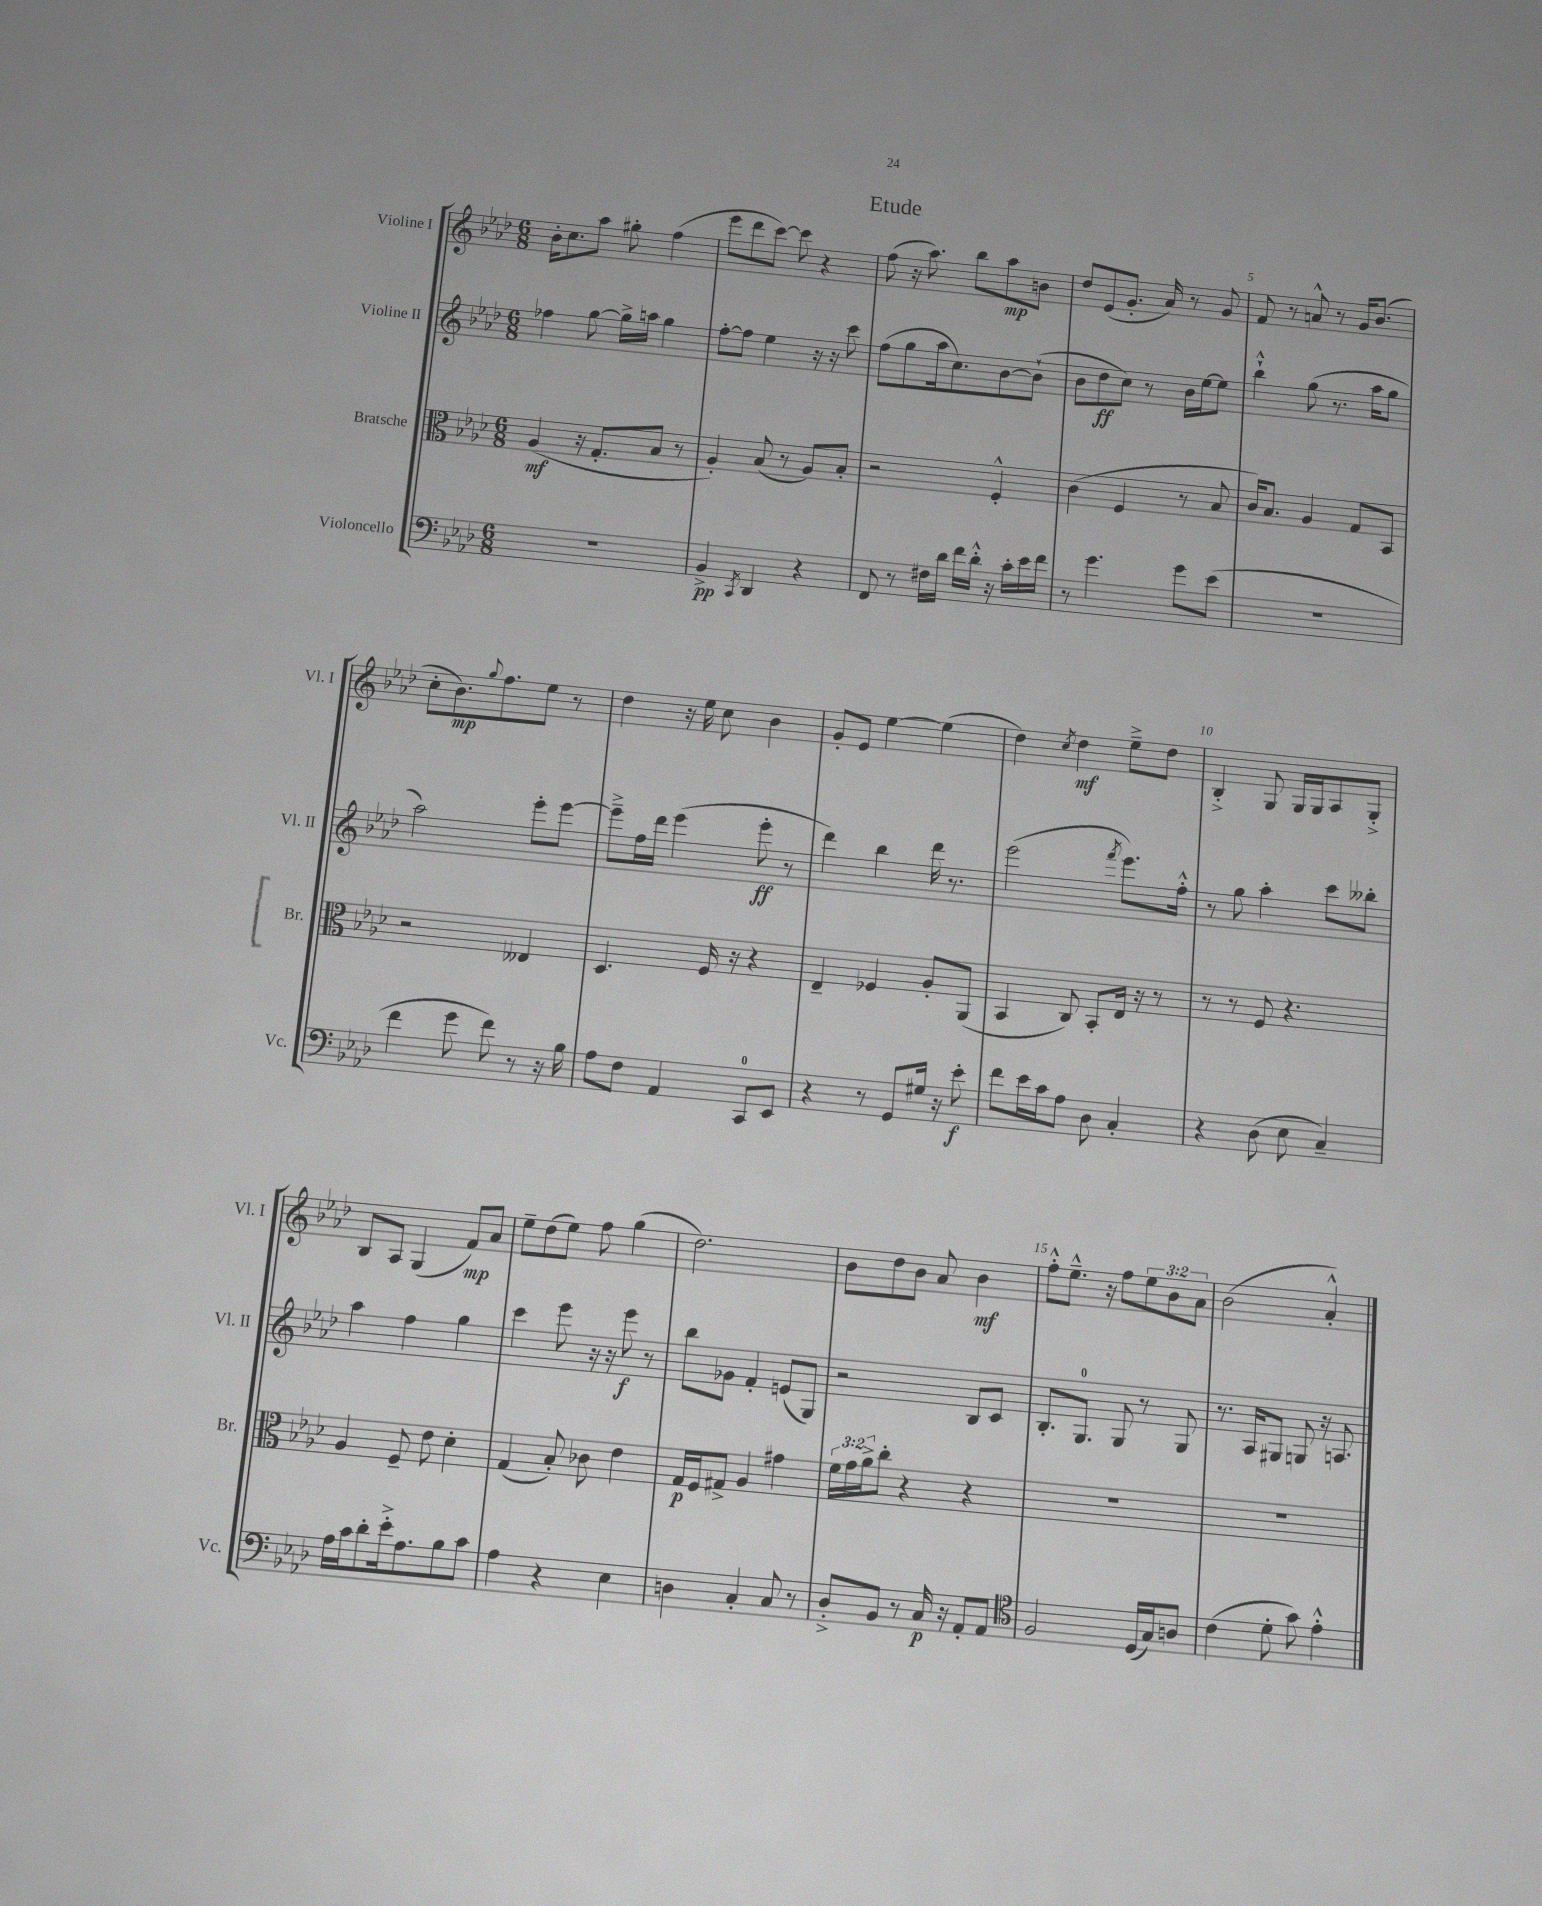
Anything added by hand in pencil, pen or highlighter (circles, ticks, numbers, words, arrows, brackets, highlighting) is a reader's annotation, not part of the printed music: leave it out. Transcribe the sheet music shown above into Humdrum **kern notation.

**kern	**kern	**kern	**kern
*staff4	*staff3	*staff2	*staff1
*clefF4	*clefC3	*clefG2	*clefG2
*k[b-e-a-d-]	*k[b-e-a-d-]	*k[b-e-a-d-]	*k[b-e-a-d-]
*M6/8	*M6/8	*M6/8	*M6/8
2.r	(4A-	4ff-	16b-'
.	.	.	8.cc
.	16r	[8gg	8aa-
.	8.G'	.	.
.	.	16gg^]	8gg#'
.	.	16aa	.
.	8B-	4gg	(4ff
.	8r	.	.
=	=	=	=
4BB-^	4A-')	[8ff'	8eee-
.	.	8ff]	8ddd-
8qCC	.	.	.
4DD-	(8B-	4ee-	[8ccc)
.	8r	.	8ccc]
4r	8A-)	16r	4r
.	.	16r	.
.	8B-'	8ccc	.
=	=	=	=
8FF	2r	(8ff	(8ff
8r	.	8gg	16r
.	.	.	8.aa-)
16F#	.	16aa-	.
16d-	.	8.cc)	.
16f	.	.	8bb-
16d-'^^	.	.	.
16r	4F'^^	[8b-	8aa-
16c'	.	.	.
16e-	.	(8b-`]	8b
16f	.	.	.
=	=	=	=
8r	(4c	8b-	8dd-
4.g	.	8dd-	(8e-
.	4F	8cc)	8.g'
.	.	8r	.
.	.	.	16a-)
8g	8r	16b-	8r
.	.	[16ee-	.
(8e-	8B-	8ee-]	8g
=	=	=	=
2.r	16c)	4bb-`^^	8f
.	8.B-	.	.
.	.	.	8r
.	4A-	(8gg	8a^^
.	.	8.r	8r
.	8G	.	16g
.	.	16aa-	(8.b-
.	8BB-	8gg	.
=	=	=	=
4f	2r	2aa-)	8cc'
.	.	.	8.b-)
8g	.	.	.
.	.	.	8qqgg
.	.	.	8.ff
8f)	.	.	.
8r	4E--	8eee-'	8ee-
16r	.	[8eee-	8r
16B-	.	.	.
=	=	=	=
8A-	4.D-	8eee-~^]	4dd-
8F	.	16ff	.
.	.	16ddd-	.
4AA-	.	(4eee-	16r
.	.	.	16ee-
.	16F	.	8cc
.	16r	.	.
8CC	4r	8eee-'	4b-
8EE-	.	8r	.
=	=	=	=
4r	4E-~	4ddd-)	8g'
.	.	.	8e-
8r	4F-	4bb-	[4ee-
8GG	.	.	.
16G#	8A-'	16ddd-	(4ee-]
16r	.	8.r	.
8e-'	(8AA-	.	.
=	=	=	=
8f	4BB-	(2eee-	4dd-)
16e-	.	.	.
16c	.	.	.
.	.	.	8qcc
8A-	8C)	.	4dd-
8D-	8BB-'	.	.
.	.	8qfff	.
4C'	16E-	8.eee-)	8ee-~^
.	16r	.	.
.	8r	.	8dd-
.	.	16ff'^^	.
=	=	=	=
4r	8r	8r	4B-'^
.	8r	8gg	.
(8D-	8F	4aa-'	8G
8E-	4.r	.	16G
.	.	.	16G
4C~)	.	8ccc	8A-
.	.	8bb--'	8G'^
=	=	=	=
16A-	4A-	4aa-	8B-
16c	.	.	.
8d-'	.	.	8A-
16e-'^	8F~	4ff	(4G
8.A-	.	.	.
.	8e-	.	.
8B-	4d-'	4gg	8f)
8c	.	.	8a-
=	=	=	=
4A-	(4G	4ccc	8ee-~
.	.	.	(8dd-
4r	8B-')	8eee-	8ee-)
.	8c-	16r	8ff
.	.	16r	.
4E-	4e-	8eee-	(4gg
.	.	8r	.
=	=	=	=
4D	16G	8bb-	2.dd-)
.	16F	.	.
.	8G#^	8g-	.
4C'	4A-	4f'	.
8C	4g#	(8e	.
8r	.	8G)	.
=	=	=	=
8D-'^	24f	2r	8b-
.	24g	.	.
.	24a-^	.	.
8BB-	8cc'	.	8dd-
8r	4r	.	8b-
16C	.	.	8a-
16r	.	.	.
8AA-'	4r	8B-	4b-
8AA-	.	8c	.
=	=	=	=
*clefC4	*	*	*
2F	2.r	8.B-'	8ff'^^
.	.	.	8.ee-~^^
.	.	8.G	.
.	.	.	16r
.	.	8G	8ff
(16D-	.	8r	12ee-
16G)	.	.	.
.	.	.	12b-
8A	.	8G	.
.	.	.	12a-
=	=	=	=
(4c	2.r	8.r	(2b-
.	.	16A-	.
8d-'	.	8G#	.
8g)	.	8G	.
4e-'^^	.	16r	4a-'^^)
.	.	8.A	.
==	==	==	==
*-	*-	*-	*-
